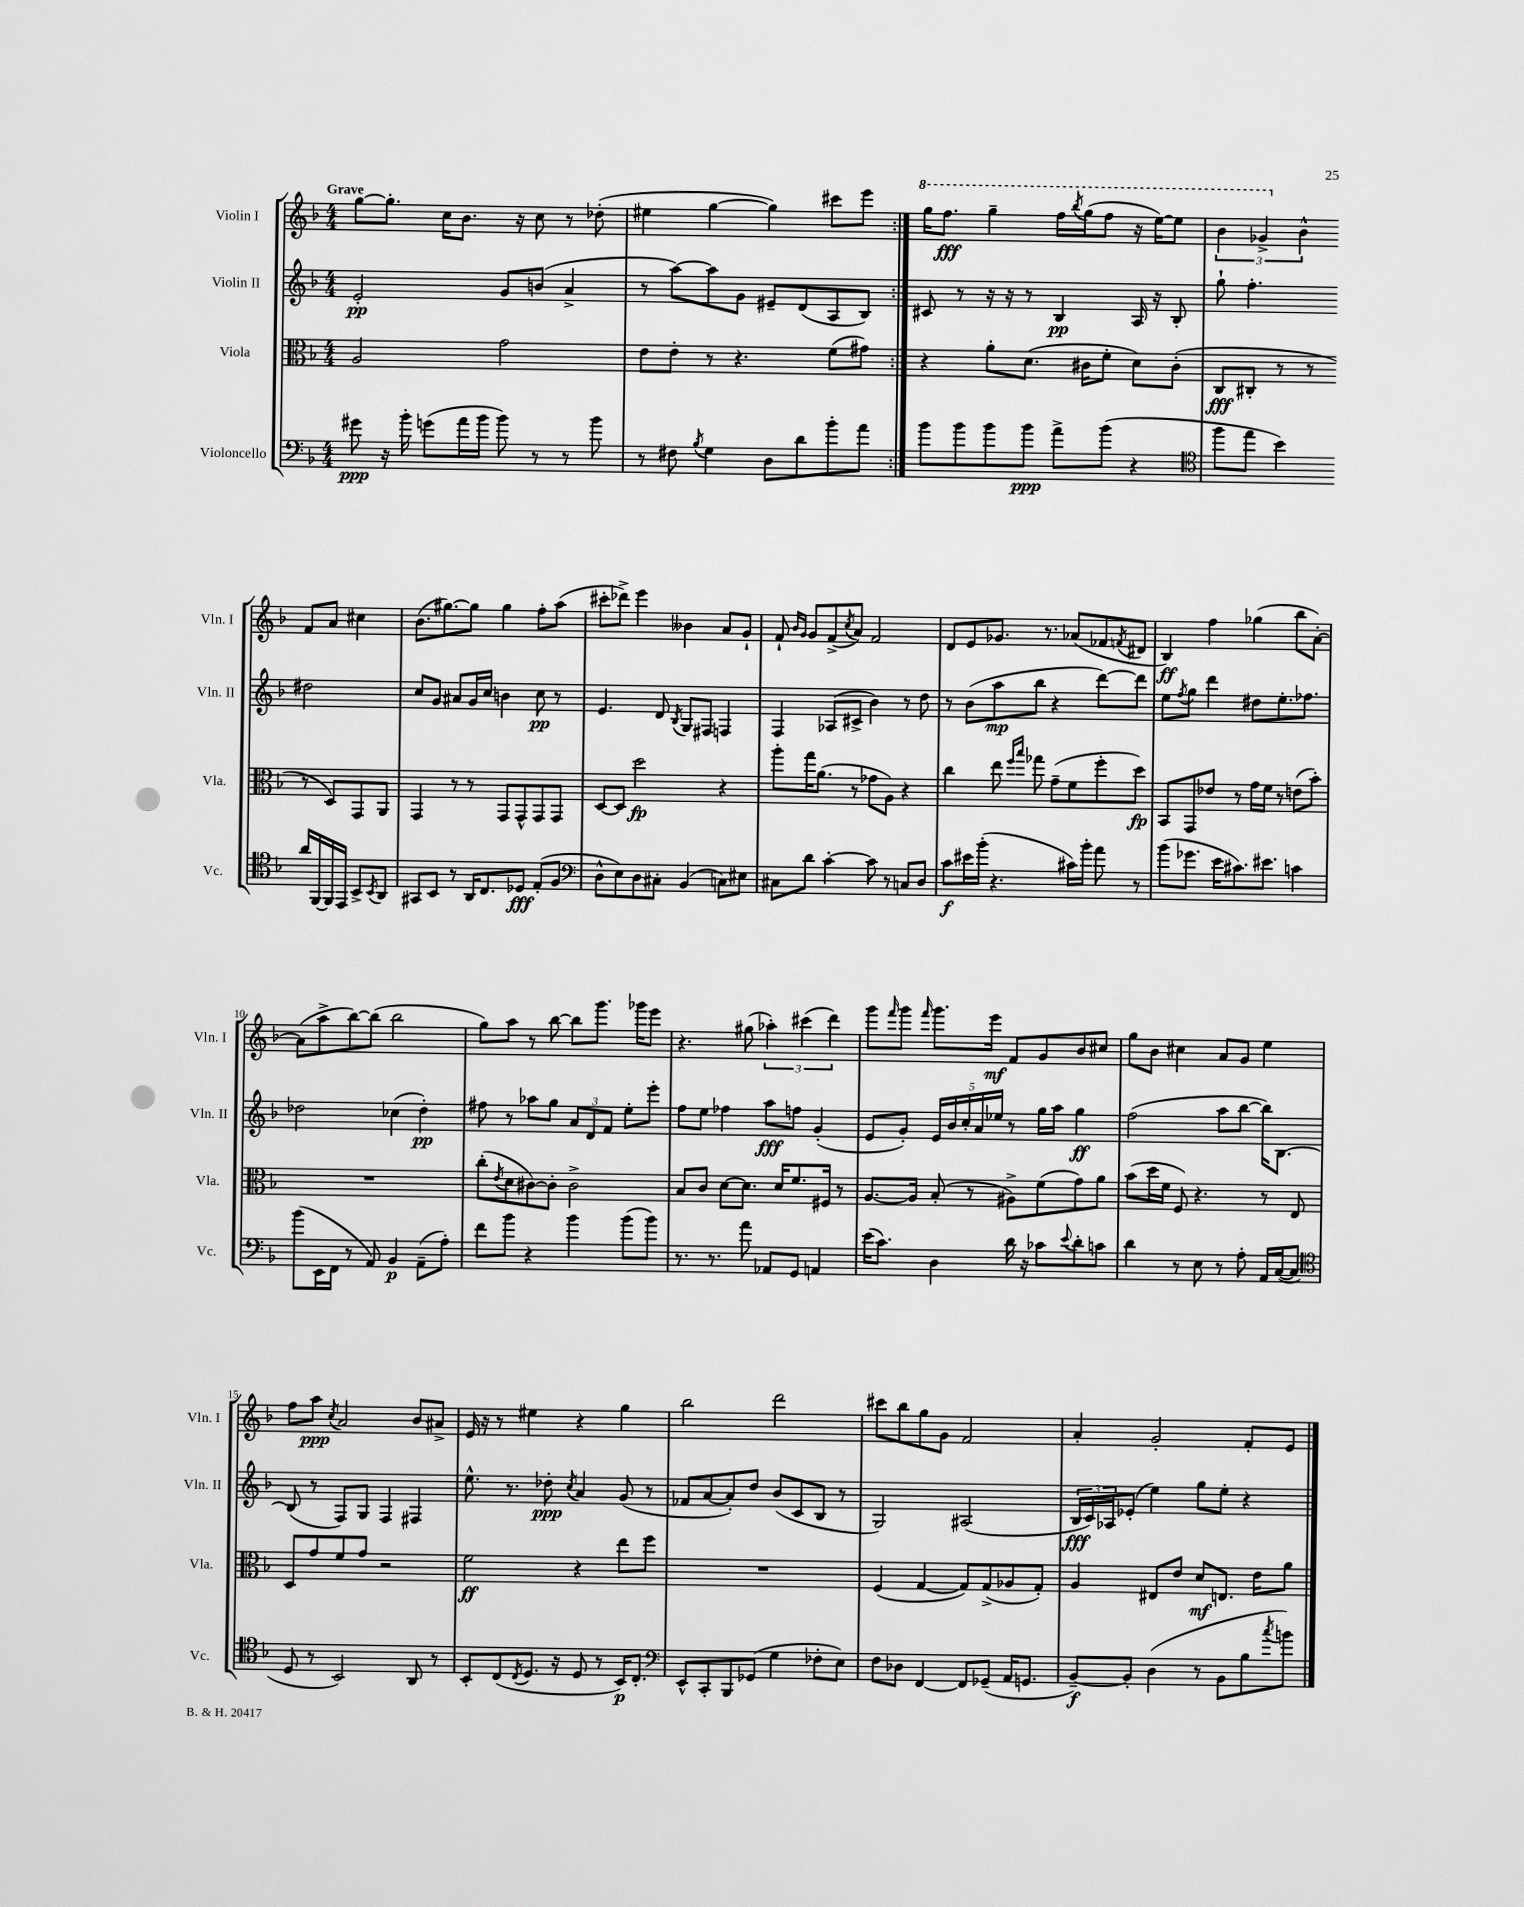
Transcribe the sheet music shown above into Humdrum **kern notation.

**kern	**dynam	**kern	**dynam	**kern	**dynam	**kern	**dynam
*part4	*part4	*part3	*part3	*part2	*part2	*part1	*part1
*staff4	*staff4	*staff3	*staff3	*staff2	*staff2	*staff1	*staff1
*I"Violoncello	*	*I"Viola	*	*I"Violin II	*	*I"Violin I	*
*I'Vc.	*	*I'Vla.	*	*I'Vln. II	*	*I'Vln. I	*
*clefF4	*	*clefC3	*	*clefG2	*	*clefG2	*
*k[b-]	*	*k[b-]	*	*k[b-]	*	*k[b-]	*
*M4/4	*	*M4/4	*	*M4/4	*	*M4/4	*
=1	=1	=1	=1	=1	=1	=1	=1
!	!	!	!	!	!	!LO:TX:a:B:t=Grave	!
8g#X\	ppp	2A/	.	2e'/	pp	[8gg\L	.
16r	.	.	.	.	.	8.gg'\J]	.
16b-'\	.	.	.	.	.	.	.
(8gn\L	.	.	.	.	.	.	.
.	.	.	.	.	.	16cc\KL	.
16a\L	.	.	.	.	.	8.b-\J	.
16b-\JJ	.	.	.	.	.	.	.
8b-\)	.	2g\	.	8g/L	.	.	.
.	.	.	.	.	.	16r	.
8r	.	.	.	(8bn/J	.	8cc\	.
8r	.	.	.	4a^/	.	8r	.
8b-\	.	.	.	.	.	(8dd-X'\	.
=2	=2	=2	=2	=2	=2	=2	=2
8r	.	8e\L	.	8r	.	4ee#X\	.
8F#X\	.	8e'\J	.	[8aa\L)	.	.	.
8qB-/	.	.	.	.	.	.	.
4G\	.	8r	.	8aa\]	.	[4gg\	.
.	.	4.r	.	8g\J	.	.	.
8D\L	.	.	.	8e#X~/L	.	4gg\])	.
8d\	.	.	.	(8d/	.	.	.
8b-'\	.	(8f\L	.	8A/	.	8ccc#X\L	.
8a\J	.	8g#X\J)	.	8B-/J)	.	8eee\J	.
=3:|!	=3:|!	=3:|!	=3:|!	=3:|!	=3:|!	=3:|!	=3:|!
*	*	*	*	*	*	*8va	*
8b-\L	.	4r	.	8c#X/	.	16ggg\KL	.
.	.	.	.	.	.	8.fff\J	fff
8b-\	.	.	.	8r	.	.	.
8b-\	.	8a'\L	.	16r	.	4ggg~\	.
.	.	.	.	16r	.	.	.
8b-\J	ppp	(8.d\J	.	8r	.	.	.
8a^\L	.	.	.	4B-/	pp	16fff\LL	.
.	.	.	.	.	.	8qbbb-/	.
.	.	16c#X\KL	.	.	.	(16ggg\J	.
(8b-\J	.	8f'\J	.	.	.	8fff\J	.
4r	.	8d\L)	.	16A/	.	16r	.
.	.	.	.	16r	.	[16eee\KL)	.
.	.	(8c#'\J	.	8B-'/	.	8eee\J]	.
=4	=4	=4	=4	=4	=4	=4	=4
*clefC4	*	*	*	*	*	*	*
8ff\L	.	8C/L	fff	8gg`\	.	6bb-\	.
8ee\J	.	8C#X'/J	.	4.ff'\	.	.	.
.	.	.	.	.	.	6gg-X^/	.
4b-\)	.	8r	.	.	.	.	.
*	*	*	*	*	*	*X8va	*
.	.	.	.	.	.	6b-^^\	.
.	.	8r	.	.	.	.	.
16a/LL	.	8r	.	2dd#X\	.	8f/L	.
[16FF/	.	.	.	.	.	.	.
16FF/]	.	8D/L)	.	.	.	8a/J	.
16EE/JJ	.	.	.	.	.	.	.
8BB-^/L	.	8GG/	.	.	.	4cc#X\	.
8qBB-/	.	.	.	.	.	.	.
8AA/J	.	8AA/J	.	.	.	.	.
!!LO:LB:g=z
=5	=5	=5	=5	=5	=5	=5	=5
8GG#X/L	.	4GG/	.	8cc/L	.	(8.b-\L	.
8BB-/J	.	.	.	8g/J	.	.	.
.	.	.	.	.	.	[8.gg#X\)	.
8r	.	8r	.	8a#X/L	.	.	.
16AA/KL	.	8r	.	16g/L	.	8gg#\J]	.
8.C/	.	.	.	16cc/JJ	.	.	.
.	.	8GG/L	.	4bn\	.	4gg#\	.
8D-X/J	fff	8GG^^/	.	.	.	.	.
(8E'/L	.	8GG/	.	8cc\	pp	8ff'\L	.
8F/J	.	8GG/J	.	8r	.	(8aa\J	.
=6	=6	=6	=6	=6	=6	=6	=6
*clefF4	*	*	*	*	*	*	*
8D^^\L	.	[8D/L	.	4.e/	.	8ccc#X'\L	.
8E\)	.	8D/J]	.	.	.	8ddd-X^\J)	.
8D\	.	2dd\	fp	.	.	4eee\	.
8C#X'\J	.	.	.	8d/	.	.	.
.	.	.	.	8qB-/	.	.	.
(4BB-/	.	.	.	8G/L	.	4b--X\	.
.	.	.	.	8F#X/J	.	.	.
8Cn\L)	.	4r	.	4Fn/	.	8a/L	.
8E#X\J	.	.	.	.	.	8g`/J	.
=7	=7	=7	=7	=7	=7	=7	=7
8C#X\L	.	8aa'\L	.	4F/	.	8f`/	.
.	.	.	.	.	.	16qqb-/LL	.
.	.	.	.	.	.	16qqg/JJ	.
8d\J	.	16gg\K	.	.	.	8g/L	.
.	.	(8.a\J	.	.	.	.	.
[4c'\	.	.	.	(8A-X/L	.	(8f^/	.
.	.	.	.	.	.	8qcc/	.
.	.	8r	.	8c#X^/J	.	8a/J)	.
8c\]	.	8g-X\L	.	4b-\)	.	2f/	.
8r	.	8A\J)	.	.	.	.	.
8Cn/L	.	4r	.	8r	.	.	.
8D/J	.	.	.	8dd\	.	.	.
=8	=8	=8	=8	=8	=8	=8	=8
8c\L	f	4cc\	.	8r	.	8d/L	.
16e#X\L	.	.	.	(8b-\L	.	8e/	.
(16b-'\JJ	.	.	.	.	.	.	.
4.r	.	8ee\	.	8aa\	mp	8.g-X/J	.
.	.	16qqff/LL	.	.	.	.	.
.	.	16qqbb-/JJ	.	.	.	.	.
.	.	8gg-X\	.	8bb-\J	.	.	.
.	.	.	.	.	.	8.r	.
.	.	(8g~\L	.	4r	.	.	.
16c#X\LL)	.	8f\	.	.	.	(8a-X/L	.
16b-'\JJ	.	.	.	.	.	.	.
8a\	.	8ff'\	.	[8ddd\L)	.	8f-X/	.
.	.	.	.	.	.	8qfn/	.
8r	.	8dd\J)	fp	8ddd\J]	.	8d#X/J	.
=9	=9	=9	=9	=9	=9	=9	=9
(8b-\L	.	8BB-/L	.	8ee\L	.	4B-/)	ff
.	.	.	.	8qff/	.	.	.
8.g-X\J	.	8GG/	.	8gg\J	.	.	.
.	.	8e-X/J	.	4ddd\	.	4ff\	.
16e\KL	.	.	.	.	.	.	.
8.c#X\)	.	8r	.	.	.	.	.
.	.	16g\LL	.	8dd#X\L	.	(4gg-X\	.
8.e#X\J	.	16f\JJ	.	.	.	.	.
.	.	8r	.	8.ee'\	.	.	.
4cn\	.	(8en\L	.	.	.	8bb-\L	.
.	.	.	.	8.ff-X\J	.	.	.
.	.	8b-'\J)	.	.	.	[8a'\J)	.
!!LO:LB:g=z
=10	=10	=10	=10	=10	=10	=10	=10
(8b-\L	.	1r	.	2dd-X\	.	(8a\L]	.
16EE\L	.	.	.	.	.	8aa^\	.
16FF\JJ	.	.	.	.	.	.	.
8r	.	.	.	.	.	[8bb-\)	.
8AA/)	.	.	.	.	.	(8bb-\J]	.
4BB-/	p	.	.	(4cc-X\	.	2bb-\	.
(8AA~\L	.	.	.	4dd-'\)	pp	.	.
8A'\J)	.	.	.	.	.	.	.
=11	=11	=11	=11	=11	=11	=11	=11
8f\L	.	(8cc'\L	.	8ff#X\	.	8gg\L)	.
.	.	8qe/	.	.	.	.	.
8b-\J	.	8d\	.	8r	.	8aa\J	.
4r	.	[8c#X\)	.	8aa-X\L	.	8r	.
.	.	8c#'\J]	.	8gg\J	.	[8bb-\	.
4b-\	.	2c#^\	.	12a/L	.	8bb-\L]	.
.	.	.	.	12d/	.	.	.
.	.	.	.	.	.	8.ggg\J	.
.	.	.	.	12f/J	.	.	.
(8b-\L	.	.	.	8ee'\L	.	.	.
.	.	.	.	.	.	16ggg-X\KL	.
8b-\J)	.	.	.	8eee'\J	.	8eee\J	.
=12	=12	=12	=12	=12	=12	=12	=12
8.r	.	8B-/L	.	8ff\L	.	4.r	.
.	.	8c/J	.	8ee\J	.	.	.
8.r	.	.	.	.	.	.	.
.	.	[8d\L	.	4ff-X\	.	.	.
8a\	.	8.d\J]	.	.	.	(8gg#X\	.
8AA-X/L	.	.	.	8aa\L	fff	6aa-X'\)	.
.	.	16d/KL	.	.	.	.	.
8GG/J	.	8.f/	.	8ffn\J	.	.	.
.	.	.	.	.	.	(6ccc#X\	.
4AAn/	.	.	.	(4g'/	.	.	.
.	.	16F#X/Jk	.	.	.	.	.
.	.	.	.	.	.	6ddd\)	.
.	.	8r	.	.	.	.	.
=13	=13	=13	=13	=13	=13	=13	=13
(16e\KL	.	[8.A/L	.	8e/L	.	8ggg\L	.
8.c\J)	.	.	.	.	.	.	.
.	.	.	.	.	.	16qqfff/	.
.	.	.	.	8g'/J)	.	8ggg\J	.
.	.	16A/Jk]	.	.	.	.	.
.	.	.	.	.	.	16qqfff/	.
4D\	.	(8B-'/	.	20e/LL	.	8.ggg\L	.
.	.	.	.	20b-/	.	.	.
.	.	.	.	20cc'/	.	.	.
.	.	8r	.	.	.	.	.
.	.	.	.	20a/	.	.	.
.	.	.	.	.	.	16eee\Jk	mf
.	.	.	.	20ee-X/JJ	.	.	.
16d\	.	8A#X^\L)	.	8r	.	8f/L	.
16r	.	.	.	.	.	.	.
8c-X\L	.	(8f\	.	16gg\LL	.	8g/	.
.	.	.	.	16aa\JJ	.	.	.
8qqe/	.	.	.	.	.	.	.
8d'\	.	8g\)	.	4gg\	ff	8b-/	.
8cn\J	.	8a\J	.	.	.	8cc#X/J	.
=14	=14	=14	=14	=14	=14	=14	=14
4d\	.	(8b-\L	.	(2ff\	.	8gg\L	.
.	.	16dd\L	.	.	.	8b-\J	.
.	.	16f\JJ	.	.	.	.	.
8r	.	8F/)	.	.	.	4cc#X\	.
8E\	.	4.r	.	.	.	.	.
8r	.	.	.	8aa\L	.	8a/L	.
8A'\	.	.	.	[8bb-\J	.	8g/J	.
16AA/LL	.	8r	.	16bb-\KL])	.	4ee\	.
([16C/J	.	.	.	[8.B-\J	.	.	.
8C/J]	.	8E/	.	.	.	.	.
!!LO:LB:g=z
=15	=15	=15	=15	=15	=15	=15	=15
*clefC4	*	*	*	*	*	*	*
8D/	.	8D/L	.	(8B-/]	.	8ff\L	.
8r	.	8g/	.	8r	.	8aa\J	ppp
.	.	.	.	.	.	8qcc/	.
2BB-/)	.	8f/	.	8F/L)	.	2a/	.
.	.	8g/J	.	8G/J	.	.	.
.	.	2r	.	4F/	.	.	.
8AA/	.	.	.	4F#X/	.	8b-/L	.
8r	.	.	.	.	.	8a#X^/J	.
=16	=16	=16	=16	=16	=16	=16	=16
8BB-'/L	.	2f\	ff	8.ee^^\	.	16e/	.
.	.	.	.	.	.	16r	.
(8C/	.	.	.	.	.	8r	.
.	.	.	.	8.r	.	.	.
8qC/	.	.	.	.	.	.	.
8.D/J	.	.	.	.	.	4ee#X\	.
.	.	.	.	8dd-X'\	ppp	.	.
16r	.	.	.	.	.	.	.
.	.	.	.	8qcc/	.	.	.
8D/	.	4r	.	4a/	.	4r	.
8r	.	.	.	.	.	.	.
16BB-/KL)	p	8ee\L	.	(8g/	.	4gg\	.
8.C'/J	.	.	.	.	.	.	.
.	.	8ff\J	.	8r	.	.	.
=17	=17	=17	=17	=17	=17	=17	=17
*clefF4	*	*	*	*	*	*	*
8EE^^/L	.	1r	.	8f-X/L	.	2bb-\	.
8CC'/	.	.	.	[8a/	.	.	.
8BBB-/	.	.	.	8a'/])	.	.	.
(8GG-X/J	.	.	.	8dd/J	.	.	.
4G\	.	.	.	(8b-/L	.	2ddd\	.
.	.	.	.	8c/	.	.	.
8F-X'\L	.	.	.	8B-/J	.	.	.
8E\J)	.	.	.	8r	.	.	.
=18	=18	=18	=18	=18	=18	=18	=18
8F\L	.	(4F/	.	2G/)	.	8ccc#X\L	.
8D-X\J	.	.	.	.	.	8bb-\	.
[4FF/	.	[4G/	.	.	.	8gg\	.
.	.	.	.	.	.	8g\J	.
8FF/L]	.	8G/L])	.	(2A#X/	.	2f/	.
(8GG-X~/J	.	(8G^/	.	.	.	.	.
16AA/KL	.	8A-X/	.	.	.	.	.
8.GGn/J	.	.	.	.	.	.	.
.	.	8G'/J)	.	.	.	.	.
=19	=19	=19	=19	=19	=19	=19	=19
[8BB-~/L)	f	4A/	.	24B-/LL	fff	4a'/	.
.	.	.	.	24c/)	.	.	.
.	.	.	.	24A-X/J	.	.	.
8BB-'/J]	.	.	.	(8e-X'/J	.	.	.
(4D\	.	8E#X/L	.	4ee\)	.	2g'/	.
.	.	8e/J	.	.	.	.	.
8r	.	8d/L	mf	8gg\L	.	.	.
8BB-\L	.	8.En/J	.	8ee'\J	.	.	.
8B-\	.	.	.	4r	.	8f'/L	.
.	.	16e\KL	.	.	.	.	.
8qcc/	.	.	.	.	.	.	.
8bn\J)	.	8a\J	.	.	.	8e/J	.
==	==	==	==	==	==	==	==
*-	*-	*-	*-	*-	*-	*-	*-
